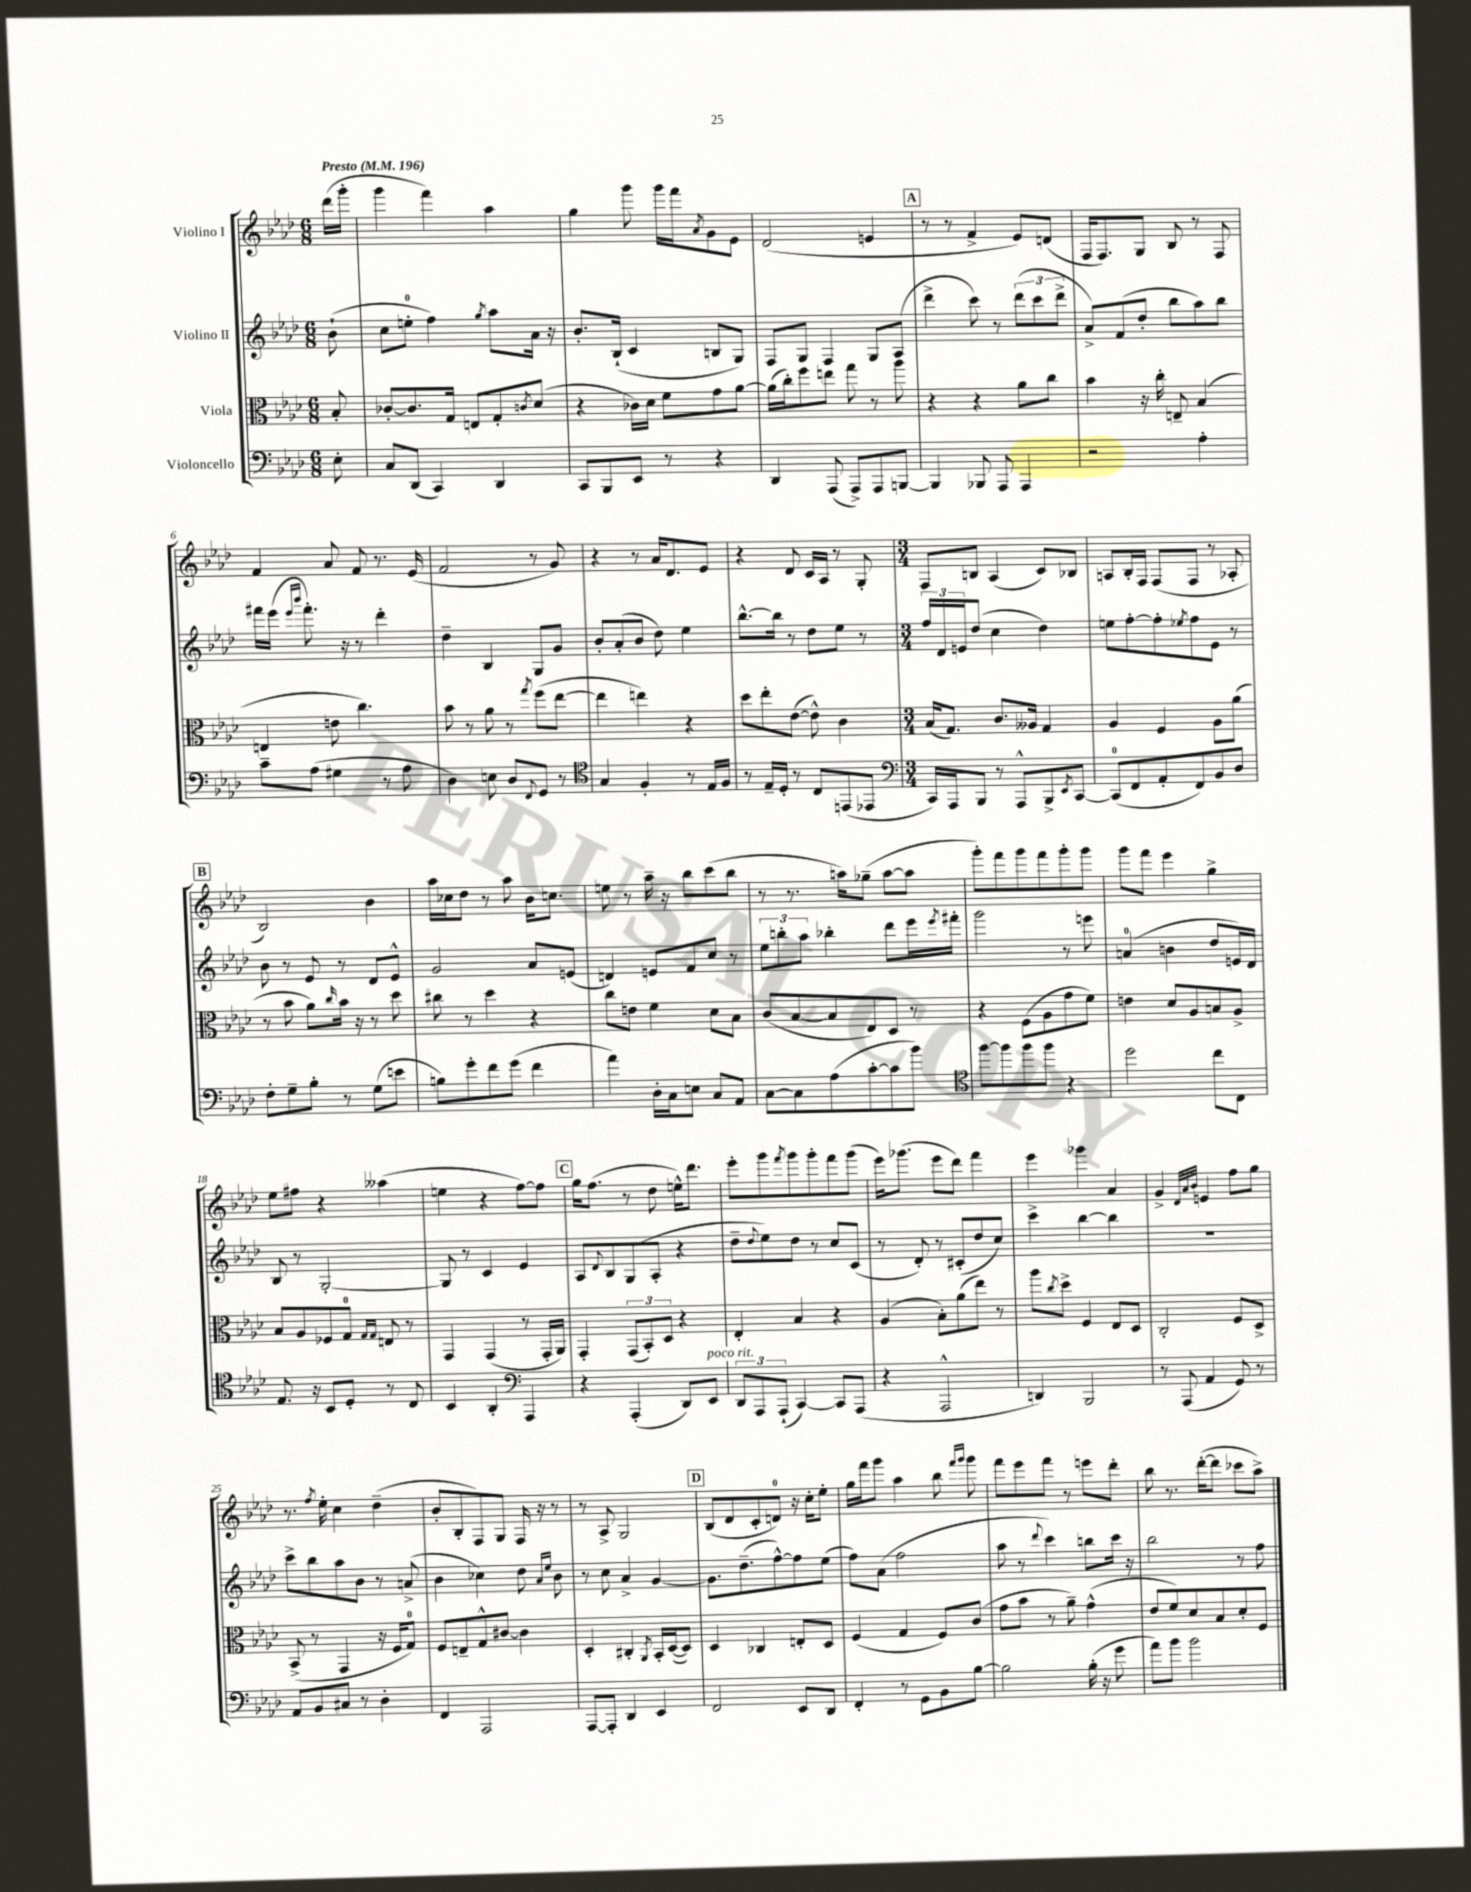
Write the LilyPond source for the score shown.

<<
\new StaffGroup <<
\new Staff = "s0" \with { instrumentName = "Violino I" } {
    \clef treble \key aes \major \numericTimeSignature \time 6/8 \partial 8 \tempo "Presto" 4 = 196
    des'''16( g'''16-. |
    g'''4 f'''4) aes''4 |
    g''4 g'''8 g'''16 f'''16 \acciaccatura { aes'8 } g'8 ees'8 |
    des'2( e'4 |
    \mark \markup { \box "A" } r8 r8 f'4-> ees'8) d'8( |
    f16 f8.) g8 bes8 r8 f8 |
    f'4 aes'8 f'8 r8. ees'16( |
    f'2 r8 g'8) |
    r4 r8 aes'16 des'8. ees'8 |
    r4 des'8 c'16 aes16 r8 g8-. |
    \numericTimeSignature \time 3/4 f8 b8 aes4( c'8) bes8 |
    a8 bes16-. f16 f8( f8 r8 aes8-. |
    \mark \markup { \box "B" } bes2) bes'4 |
    aes''16 ces''16 des''8 r8 aes''8 bes'16 c''8. |
    e''8 r8 aes''16-- r16 bes''8 c'''8( bes''8 |
    r8 r8. a''16) ges''8--( a''8~ a''8 |
    g'''8-.) f'''8 g'''8 f'''8 g'''8-. g'''8 |
    g'''8 f'''8 ees'''4 g''4-> |
    ees''8 fis''8 r4 aeses''4( |
    e''4 r4 f''8~) f''8 |
    \mark \markup { \box "C" } g''16 f''8.( r8 des''8 e''16-^) des'''8. |
    ees'''8-. g'''8 \acciaccatura { f'''8 } g'''8 g'''8-. f'''8 g'''8( |
    ees'''16) ges'''8.( ees'''8 des'''8) f'''4 |
    ees'''4 ges'''4 aes'4 |
    g'4-> \grace { des'32 aes'32 bes'32 } e'4 f''8 g''8 |
    r8. \acciaccatura { f''8 } ees''16-. c''4 des''4--( |
    bes'8-. bes8-. f8) g8 f16 r16 r8 |
    r8 aes8-> g2 |
    \mark \markup { \box "D" } bes8( des'8 c'8-. d'8-0) r16 c''16-. ees''8-. |
    g''16 f'''16 g'''8 aes''4 bes''8 \grace { f'''16 g'''16 } g'''8 |
    f'''8 ees'''8 f'''8 r8 e'''8 des'''8-. |
    bes''8 r8. des'''16~-.( des'''8 ces'''8 aes''8->) \bar "|." |
}
\new Staff = "s1" \with { instrumentName = "Violino II" } {
    \clef treble \key aes \major \numericTimeSignature \time 6/8 \partial 8
    bes'8-!( |
    c''8 e''8-0-. f''4) \acciaccatura { g''8 } aes''8 aes'16 r16 |
    bes'8.-. bes16-!( c'4 b8 g8) |
    f8 g8 f4 g8 aes8( |
    \mark \markup { \box "A" } des'''4-> c'''8) r8 \tuplet 3/2 { des'''8( c'''8 des'''8-> } |
    aes'8->) f'8( des''8-. bes''8 aes''8) bes''8 |
    fis'''16 ees'''16( \grace { ees'''16 bes'''16 } fis'''8.-.) r16 r8 des'''4-. |
    des''4-- bes4 g8 g'8 |
    bes'8-. aes'8-.( bes'8 des''8) ees''4 |
    bes''8.~-^ bes''16 r8 des''8 ees''8 r8 |
    \numericTimeSignature \time 3/4 \tuplet 3/2 { f''16 des'16 e'16 } des''8( c''4 des''4) |
    e''8 f''8~-. f''8-. \acciaccatura { ees''8 } f''8 ees'8 r8 |
    \mark \markup { \box "B" } bes'8 r8 ees'8 r8 des'8 ees'8-^ |
    g'2 aes'8 e'8( |
    d'4) e'8 f'8 c''8 r8 |
    \tuplet 3/2 { ees''8 b''8-. aes''8 } bes''4-. des'''8 ees'''16 \acciaccatura { ees'''8 } fis'''16-. |
    g'''2 r8 e'''8 |
    a'4-0( b'4 des''8 e'16) des'16 |
    bes8 r8 g2~-. |
    g8 r8 c'4 ees'4 |
    \mark \markup { \box "C" } aes8 \appoggiatura { des'8 } bes8 g8( aes8-. r4 |
    des''8-- \appoggiatura { des''8 } ees''8) des''8 r8 c''8 c'8( |
    r8 des'8-.) r8 cis'8-.( des''8 c''8) |
    c'''4-> bes''4~ bes''4 |
    R2. |
    c'''8-> bes''8 aes''8 bes'8 r8 a'8->( |
    bes'4 ces''4) des''8 \grace { aes'16 ees''16 } bes'8 |
    r8 c''8 aes'4-> g'4~ |
    \mark \markup { \box "D" } g'8. des''8.--( f''8~-^) f''8 ees''8( |
    f''8) aes'8( f''2 |
    aes''8 r8 \appoggiatura { des'''8 } c'''4) b''8 c'''16 r16 |
    bes''2 r8 f''8 \bar "|." |
}
\new Staff = "s2" \with { instrumentName = "Viola" } {
    \clef alto \key aes \major \numericTimeSignature \time 6/8 \partial 8
    bes8-. |
    ces'8~-. ces'8. g16 e8 g8-. \acciaccatura { c'8 } des'8( |
    r4 ces'16) des'16 f'8 g'8 aes'8~ |
    aes'16( c''16-.) f''8 e''8 g''8 r8 aes''8 |
    \mark \markup { \box "A" } r4 r4 aes'8 c''8 |
    bes'4 r16 c''16-. e8-- bes4( |
    e4 e'8 c''4.) |
    bes'8 r8 aes'8 r8 \acciaccatura { g''8 } f''8( ees''8~ |
    ees''4 e''4) r4 |
    des''8 ees''8-. ees'8~( ees'8-^) c'4 |
    \numericTimeSignature \time 3/4 bes16( g8.) c'8. aeses16 g4 |
    aes4 f4 aes8 aes'8( |
    \mark \markup { \box "B" } r8 bes'8 aes'8) \grace { c''16 } bes'16 r16 r8 des''8 |
    cis''8 r8 des''4 r4 |
    c''8 e'8 f'4 des'8 bes8 |
    c'8( bes8~ bes8 ees8) des8 r8 |
    r4 f8( aes8 g'8 f'8) |
    e'4 des'8 aes8 b8 aes8-> |
    bes8 aes8 fes8 g8-0 \grace { g16 g16 } e8 r8 |
    g,4 g,4( r8 g,16-. aes,16) |
    \mark \markup { \box "C" } g,4-. \tuplet 3/2 { g,8( bes,8-.) des8 } r4 |
    ees4-. bes4 r4 |
    aes4( bes8-.) aes'8( ees''8) r8 |
    aes''8 \acciaccatura { c''8 } des''8-> f4 ees8 des8 |
    c2-. f8 des8-> |
    bes,8->( r8 g,4 r16 f16 g8-0) |
    f8 e8-- g8-^ cis'8~ cis'4 |
    des4-. cis4-. \acciaccatura { aes,8 } bes,16-. des16~( des8) |
    \mark \markup { \box "D" } des4 ces4 e8-. des8 |
    f4( g4 f8) c'8( |
    g'8 bes'8 r8 aes'8--) g'4-^( |
    ees'8 f'8) des'8 bes8 des'8-. f8 \bar "|." |
}
\new Staff = "s3" \with { instrumentName = "Violoncello" } {
    \clef bass \key aes \major \numericTimeSignature \time 6/8 \partial 8
    ees8-. |
    c8 des,8( c,4) des,4 |
    c,8 bes,,8 ees,8 r8 r4 |
    des,4 aes,,8( aes,,8->) aes,,8 b,,8~ |
    \mark \markup { \box "A" } b,,4 bes,,8 aes,,8 aes,,4 |
    r2 aes4-. |
    c'8-- aes8( gis4 r8 aes8 |
    des4) e8 des8 \appoggiatura { f,8 } g,8 r8 |
    \clef tenor g4 f4-. r8 ees16 f16 |
    r8 ees16-- des16-. r8 c8 e,8( ees,8 |
    \numericTimeSignature \time 3/4 \clef bass c,16) aes,,16 bes,,8 r8 aes,,8-^ bes,,8-> \acciaccatura { ees,8 } c,8~ |
    c,8-0( f,8 aes,8-. f,8) bes,8 des8 |
    \mark \markup { \box "B" } f8-. g8-- bes8-. r8 g8( e'8 |
    b8) g'8-. f'8 g'8( f'4 |
    aes'4) des16-. c16 e8 c8 aes,8 |
    c8~ c8 aes8( c'8~-. c'8 bes'8) |
    \clef tenor f''8~ f''8 f''8 f''8 r4 |
    des''2 c''8 c8 |
    ees8. r16 bes,8 des8-. r8 c8 |
    bes,4 aes,4-. \clef bass aes,,4 |
    \mark \markup { \box "C" } r4 aes,,4-.( des,8) ees,8^\markup { \italic "poco rit." } |
    \tuplet 3/2 { des,8 aes,,8 aes,,8-!( } c,4~) c,8 aes,,8( |
    r4 aes,,2-^ |
    d,4) bes,,2 |
    r8 aes,,8( aes,4 g,8) r8 |
    aes,8 bes,8 cis8 r8 des4-. |
    f,4 aes,,2 |
    aes,,8~ aes,,8-. des,4 ees,4 |
    \mark \markup { \box "D" } f,2 ees,8 des,8 |
    f,4-. r8 g,8 bes,8 bes8~ |
    bes2 bes16-.( r16 g'8 |
    aes'8) bes'8 bes'2 \bar "|." |
}
>>
>>
